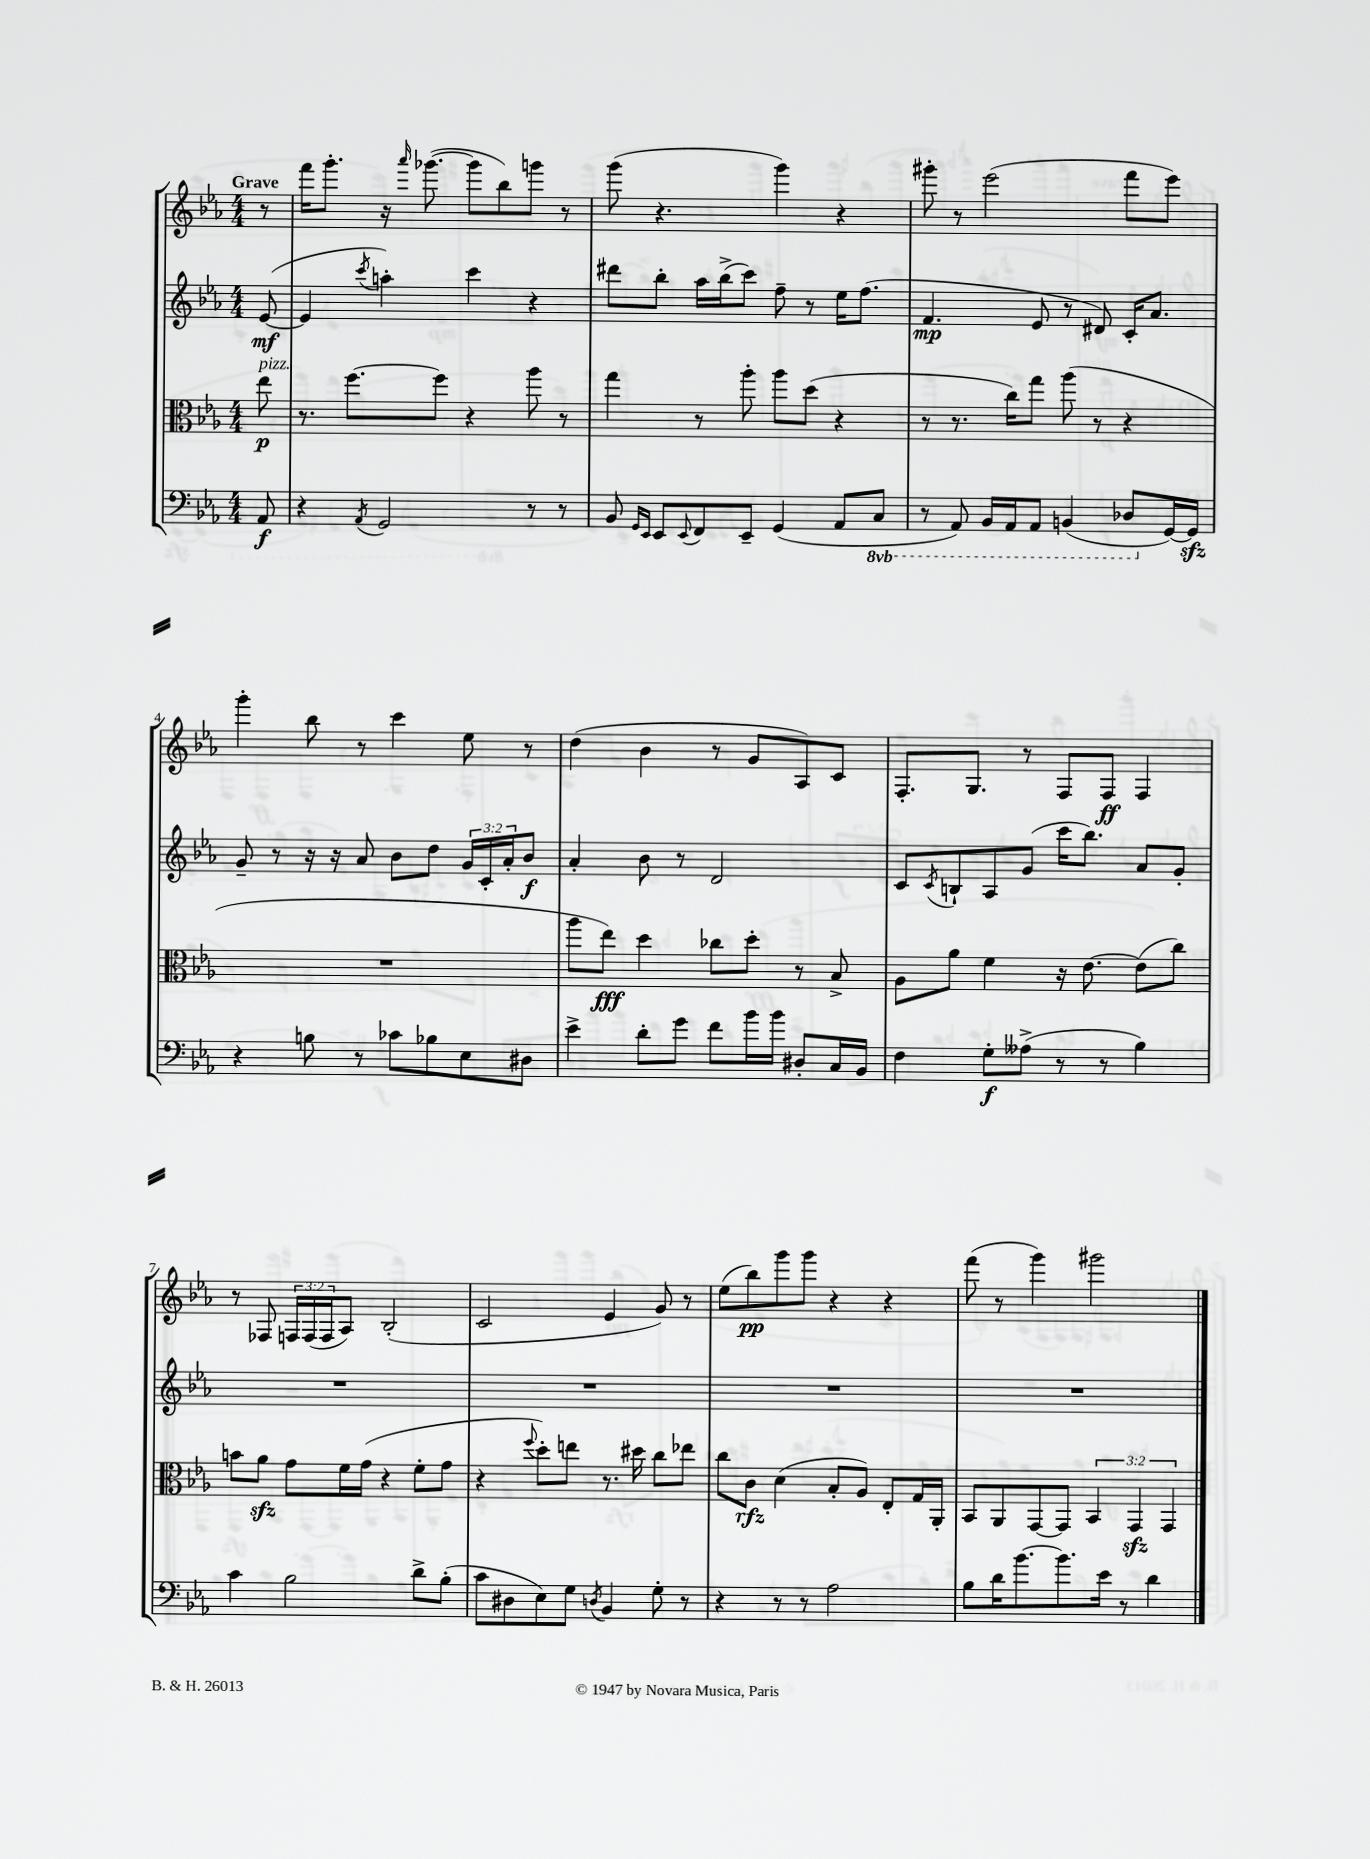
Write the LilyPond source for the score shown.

<<
\new StaffGroup <<
\new Staff = "s0" {
    \clef treble \key ees \major \numericTimeSignature \time 4/4 \override Staff.TupletNumber.text = #tuplet-number::calc-fraction-text \partial 8 \tempo "Grave"
    r8 |
    f'''16 g'''8.-. r16 \grace { aes'''16 } ges'''8.~( ges'''8 bes''8) g'''8 r8 |
    g'''8( r4. g'''4) r4 |
    gis'''8-. r8 ees'''2( f'''8 ees'''8) |
    g'''4-. bes''8 r8 c'''4 ees''8 r8 |
    d''4( bes'4 r8 g'8 aes8) c'8 |
    f8.-. g8. r8 f8 f8\ff f4 |
    r8 fes8 \tuplet 3/2 { f16 f16( f16 } aes8) bes2-.( |
    c'2 ees'4 g'8) r8 |
    ees''8( bes''8\pp) g'''8 g'''8 r4 r4 |
    f'''8( r8 g'''4) gis'''2 \bar "|." |
}
\new Staff = "s1" {
    \clef treble \key ees \major \numericTimeSignature \time 4/4 \override Staff.TupletNumber.text = #tuplet-number::calc-fraction-text \partial 8
    ees'8~\mf( |
    ees'4 \acciaccatura { c'''8 } a''4-.) c'''4 r4 |
    dis'''8 bes''8-. aes''16 bes''16->( c'''8) f''8-- r8 ees''16 f''8.( |
    f'4.\mp ees'8 r8 dis'8) c'16-. aes'8. |
    g'8-- r8 r16 r16 aes'8 bes'8 d''8 \tuplet 3/2 { g'16 c'16-. aes'16-. } bes'8\f |
    aes'4-. bes'8 r8 d'2 |
    c'8 \acciaccatura { c'8 } b8-! aes8 g'8( c'''16 bes''8.) aes'8 g'8-. |
    R1 |
    R1 |
    R1 |
    R1 \bar "|." |
}
\new Staff = "s2" {
    \clef alto \key ees \major \numericTimeSignature \time 4/4 \override Staff.TupletNumber.text = #tuplet-number::calc-fraction-text \partial 8
    ees''8\p^\markup { \italic "pizz." } |
    r8. f''8.~ f''8 r4 aes''8 r8 |
    g''4 r8 aes''8-. aes''8 d''8( r4 |
    r8 r8. c''16) g''8 aes''8( r8 r4 |
    R1 |
    aes''8 ees''8\fff) d''4 ces''8 d''8-. r8 bes8-> |
    aes8 aes'8 f'4 r16 ees'8.~ ees'8( c''8) |
    b'8 aes'8\sfz g'8 f'16 g'16( r4 f'8-. g'8 |
    r4 \appoggiatura { f''8 } d''8-.) e''8 r8. dis''16 c''8 ees''8 |
    c''8 c'8\rfz d'4( bes8-. aes8) ees8-. g16 aes,16-. |
    bes,8 aes,8 g,8~ g,8 \tuplet 3/2 { bes,4 g,4\sfz g,4 } \bar "|." |
}
\new Staff = "s3" {
    \clef bass \key ees \major \numericTimeSignature \time 4/4 \set Staff.ottavationMarkups = #ottavation-simple-ordinals \partial 8
    aes,8\f |
    r4 \acciaccatura { aes,8 } g,2 r8 r8 |
    bes,8 \grace { g,16 ees,16 } ees,8 \appoggiatura { ees,8 } f,8 ees,8-- g,4( aes,8 \ottava #-1 c,8 |
    r8 aes,,8) bes,,16 aes,,16 aes,,8 b,,4( des,8 \ottava #0 g,16~) g,16\sfz |
    r4 b8 r8 ces'8 bes8 ees8 dis8 |
    ees'4-> d'8-. g'8 f'8 bes'16 bes'16 dis8-. c16 bes,16 |
    f4 g8-.\f aeses8->( r8 r8 bes4) |
    c'4 bes2 d'8-> bes8-.( |
    c'8 dis8 ees8) g8 \acciaccatura { d8 } bes,4 g8-. r8 |
    r4 r8 r8 aes2 |
    bes8 d'16 bes'8.~ bes'8. ees'16 r8 d'4 \bar "|." |
}
>>
>>
